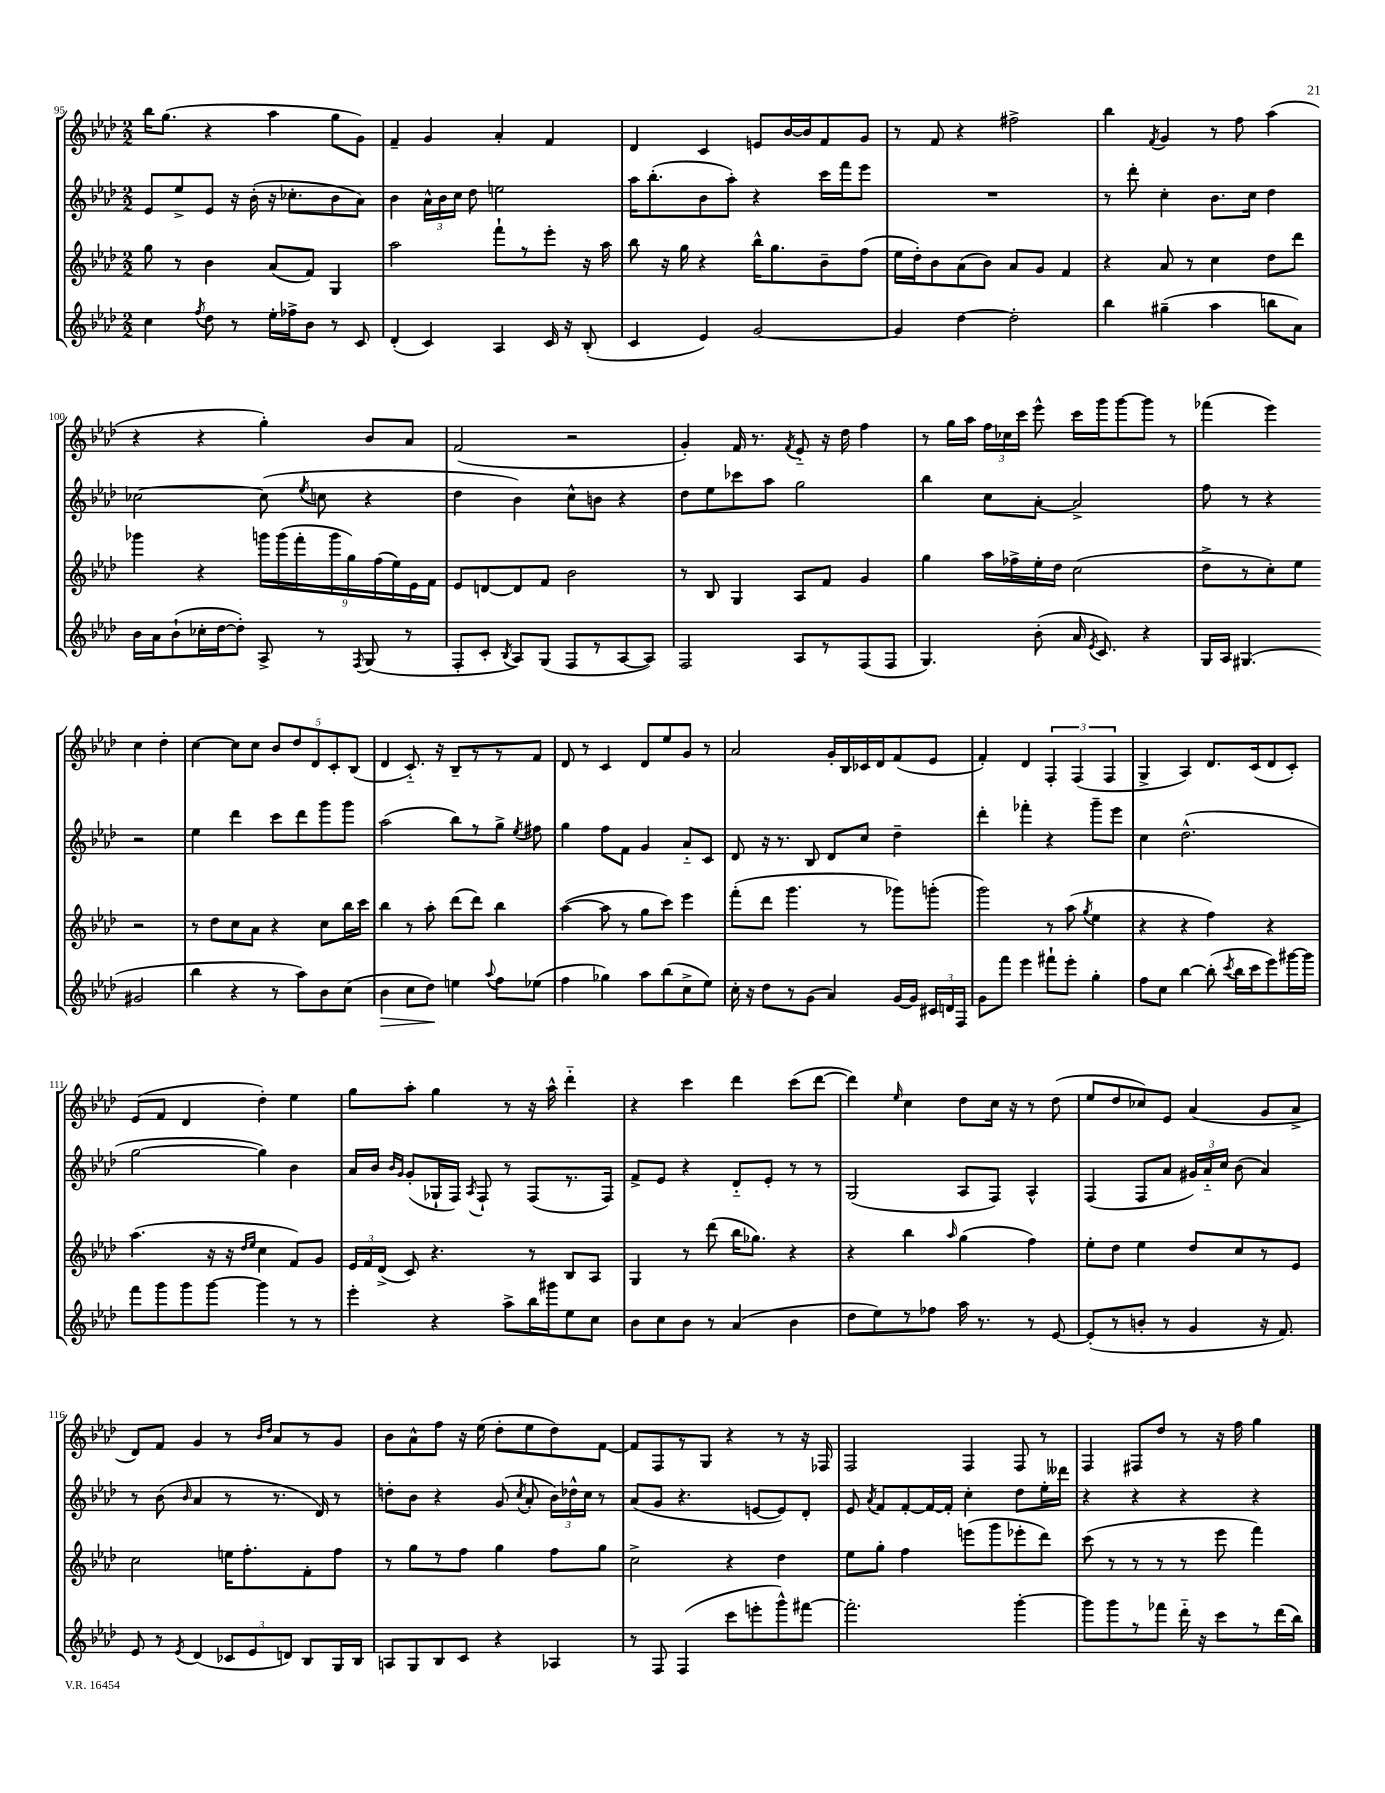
<<
\new StaffGroup <<
\new Staff = "s0" {
    \clef treble \key aes \major \numericTimeSignature \time 2/2
    \autoBeamOff bes''16[ g''8.]( r4 aes''4 g''8[ g'8]) |
    f'4-- g'4 aes'4-. f'4 |
    des'4 c'4 e'8[ bes'16~ bes'16 f'8 g'8] |
    r8 f'8 r4 fis''2-> |
    bes''4 \acciaccatura { f'8 } g'4 r8 f''8 aes''4( |
    r4 r4 g''4-.) bes'8[ aes'8] |
    f'2( r2 |
    g'4-.) f'16 r8. \acciaccatura { f'8 } ees'8-_ r16 des''16 f''4 |
    r8 g''16[ aes''16] \tuplet 3/2 { f''16[ ces''16 c'''16] } ees'''8-^ c'''16[ g'''16 g'''8~ g'''8] r8 |
    fes'''4( ees'''4) c''4 des''4-. |
    c''4~ c''8[ c''8] \tuplet 5/4 { bes'8[ des''8 des'8 c'8-. bes8]( } |
    des'4 c'8.-_) r16 bes8[-- r8 r8 f'8] |
    des'8 r8 c'4 des'8[ ees''8 g'8] r8 |
    aes'2 g'16[-. bes16 ces'16 des'16 f'8( ees'8] |
    f'4-.) des'4 \tuplet 3/2 { f4-. f4( f4 } |
    g4-> aes4) des'8.[ c'16( des'8 c'8]-.) |
    ees'8[( f'8] des'4 des''4-.) ees''4 |
    g''8[ aes''8]-. g''4 r8 r16 aes''16-^ des'''4-_ |
    r4 c'''4 des'''4 c'''8[( des'''8]~ |
    des'''4) \grace { ees''16 } c''4 des''8[ c''16] r16 r8 des''8( |
    ees''8[ des''8 ces''8) ees'8] aes'4( g'8[ aes'8]-> |
    des'8[) f'8] g'4 r8 \grace { bes'16[ des''16] } aes'8[ r8 g'8] |
    bes'8[ aes'8-^ f''8] r16 ees''16( des''8[-. ees''8 des''8) f'8]~ |
    f'8[ f8 r8 g8] r4 r8 r16 fes16 |
    f2 f4 f8 r8 |
    f4 fis8[ des''8] r8 r16 f''16 g''4 \bar "|." |
}
\new Staff = "s1" {
    \clef treble \key aes \major \numericTimeSignature \time 2/2
    \autoBeamOff ees'8[ ees''8-> ees'8] r16 bes'16-.( r16 ces''8.[-. bes'8 aes'8]) |
    bes'4 \tuplet 3/2 { aes'16[-^ bes'16 c''16] } des''8 e''2 |
    aes''16[ bes''8.-.( bes'8 aes''8]-.) r4 c'''16[ f'''16 ees'''8] |
    R1 |
    r8 des'''8-. c''4-. bes'8.[ c''16] des''4 |
    ces''2~ ces''8( \acciaccatura { ees''8 } c''8 r4 |
    des''4 bes'4) c''8[-^ b'8] r4 |
    des''8[ ees''8 ces'''8 aes''8] g''2 |
    bes''4 c''8[ aes'8]~-. aes'2-> |
    f''8 r8 r4 r2 |
    ees''4 des'''4 c'''8[ des'''8 g'''8 g'''8] |
    aes''2( bes''8[) r8 g''8]-> \acciaccatura { ees''8 } fis''8 |
    g''4 f''8[ f'8] g'4 aes'8[-_ c'8] |
    des'8 r16 r8. bes8 des'8[ c''8] des''4-- |
    des'''4-. fes'''4-. r4 g'''8[-- ees'''8] |
    c''4 des''2.-^( |
    g''2~ g''4) bes'4 |
    aes'16[ bes'16] \grace { bes'16[ g'16] } g'8[-.( ges16-! f16]) \acciaccatura { aes8 } f8-! r8 f8[( r8. f16]) |
    f'8[-> ees'8] r4 des'8[-_ ees'8]-. r8 r8 |
    g2( aes8[ f8]) aes4-^ |
    f4( f8[ aes'8] \tuplet 3/2 { gis'16[) aes'16-_ c''16] } bes'8( aes'4) |
    r8 bes'8( \grace { bes'16 } aes'4 r8 r8. des'16) r8 |
    d''8[-. bes'8] r4 g'8( \acciaccatura { c''8 } aes'8-. \tuplet 3/2 { bes'16[) des''16-^ c''16] } r8 |
    aes'8[( g'8] r4. e'8[~ e'8) des'8]-. |
    ees'8 \acciaccatura { aes'8 } f'8[ f'8~-. f'16~ f'16]-. c''4-. des''8[ ees''16-. deses'''16] |
    r4 r4 r4 r4 \bar "|." |
}
\new Staff = "s2" {
    \clef treble \key aes \major \numericTimeSignature \time 2/2
    \autoBeamOff g''8 r8 bes'4 aes'8[( f'8]) g4 |
    aes''2 f'''8[-! r8 ees'''8]-. r16 aes''16 |
    bes''8 r16 g''16 r4 bes''16[-^ g''8. bes'8-- f''8]( |
    ees''16[ des''16-.) bes'8 aes'8( bes'8]) aes'8[ g'8] f'4 |
    r4 aes'8 r8 c''4 des''8[ des'''8] |
    ges'''4 r4 \tuplet 9/8 { g'''16[ g'''16( f'''16-. g'''16 g''16) f''16( ees''16) ees'16 f'16] } |
    ees'8[ d'8~ d'8 f'8] bes'2 |
    r8 bes8 g4 aes8[ f'8] g'4 |
    g''4 aes''16[ fes''16-> ees''16-. des''16] c''2( |
    des''8[-> r8 c''8-.) ees''8] r2 |
    r8 des''8[ c''8 aes'8] r4 c''8[ bes''16 c'''16] |
    bes''4 r8 aes''8-. des'''8[( des'''8]) bes''4 |
    aes''4~( aes''8 r8 g''8[ c'''8]) ees'''4 |
    f'''8[-.( des'''8] g'''4. r8 ges'''8[) g'''8]-.( |
    g'''2) r8 aes''8( \acciaccatura { g''8 } ees''4 |
    r4 r4 f''4) r4 |
    aes''4.( r16 r16 \grace { des''16[ ees''16] } c''4 f'8[) g'8] |
    \tuplet 3/2 { ees'16[ f'16 des'16]->( } c'8) r4. r8 bes8[ aes8] |
    g4 r8 des'''8( bes''16[ ges''8.]) r4 |
    r4 bes''4 \grace { aes''16 } g''4( f''4) |
    ees''8[-. des''8] ees''4 des''8[ c''8 r8 ees'8] |
    c''2 e''16[ f''8.-. f'8-. f''8] |
    r8 g''8[ r8 f''8] g''4 f''8[ g''8] |
    c''2-> r4 des''4 |
    ees''8[ g''8]-. f''4 e'''8[( g'''8 ees'''8-. des'''8]) |
    c'''8( r8 r8 r8 r8 ees'''8 f'''4) \bar "|." |
}
\new Staff = "s3" {
    \clef treble \key aes \major \numericTimeSignature \time 2/2
    \autoBeamOff c''4 \acciaccatura { f''8 } des''8 r8 ees''16[-. fes''16-> bes'8] r8 c'8 |
    des'4-.( c'4) aes4 c'16 r16 bes8-.( |
    c'4 ees'4) g'2~ |
    g'4 des''4~ des''2-. |
    bes''4 gis''4--( aes''4 b''8[ aes'8]) |
    bes'16[ aes'16 bes'8-!( ces''16-. des''16~ des''8]-.) aes8-> r8 \acciaccatura { f8 } g8( r8 |
    f8[-. c'8]-. \acciaccatura { bes8 } aes8[) g8]( f8[ r8 aes8~ aes8]) |
    f2 aes8[ r8 f8( f8] |
    g4.) bes'8-.( aes'16 \acciaccatura { ees'8 } c'8.) r4 |
    g16[ aes16] gis4.( gis'2 |
    bes''4 r4 r8 aes''8[) bes'8 c''8]( |
    bes'4\> c''8[ des''8]\!) e''4 \appoggiatura { aes''8 } f''8[ ees''8]( |
    f''4 ges''4) aes''8[ bes''8( c''8-> ees''8]) |
    c''16-. r16 des''8[ r8 g'8]( aes'4) g'16[~ g'16] \tuplet 3/2 { cis'16[ d'16 f16] } |
    g'8[ f'''8] ees'''4 fis'''8[-! ees'''8]-. g''4-. |
    f''8[ c''8] bes''4~ bes''8-.( \acciaccatura { c'''8 } bes''16[ c'''16 ees'''8) gis'''16~ gis'''16] |
    f'''8[ g'''8 g'''8 g'''8]~ g'''4 r8 r8 |
    ees'''4-. r4 aes''8[-> bes''16 gis'''16 ees''8 c''8] |
    bes'8[ c''8 bes'8] r8 aes'4( bes'4 |
    des''8[ ees''8) r8 fes''8] aes''16 r8. r8 ees'8~ |
    ees'8[-.( r8 b'8]-. r8 g'4 r16 f'8.) |
    ees'8 r8 \acciaccatura { ees'8 } des'4( \tuplet 3/2 { ces'8[ ees'8 d'8]) } bes8[ g16 bes16] |
    a8[ g8 bes8 c'8] r4 aes4 |
    r8 f8 f4( c'''8[ e'''8-. g'''8-^) fis'''8]~ |
    fis'''2.-. g'''4~-. |
    g'''8[ g'''8 r8 fes'''8] des'''16-_ r16 c'''8[ r8 des'''16( bes''16]) \bar "|." |
}
>>
>>
\layout { \context { \Score currentBarNumber = #95 } }
